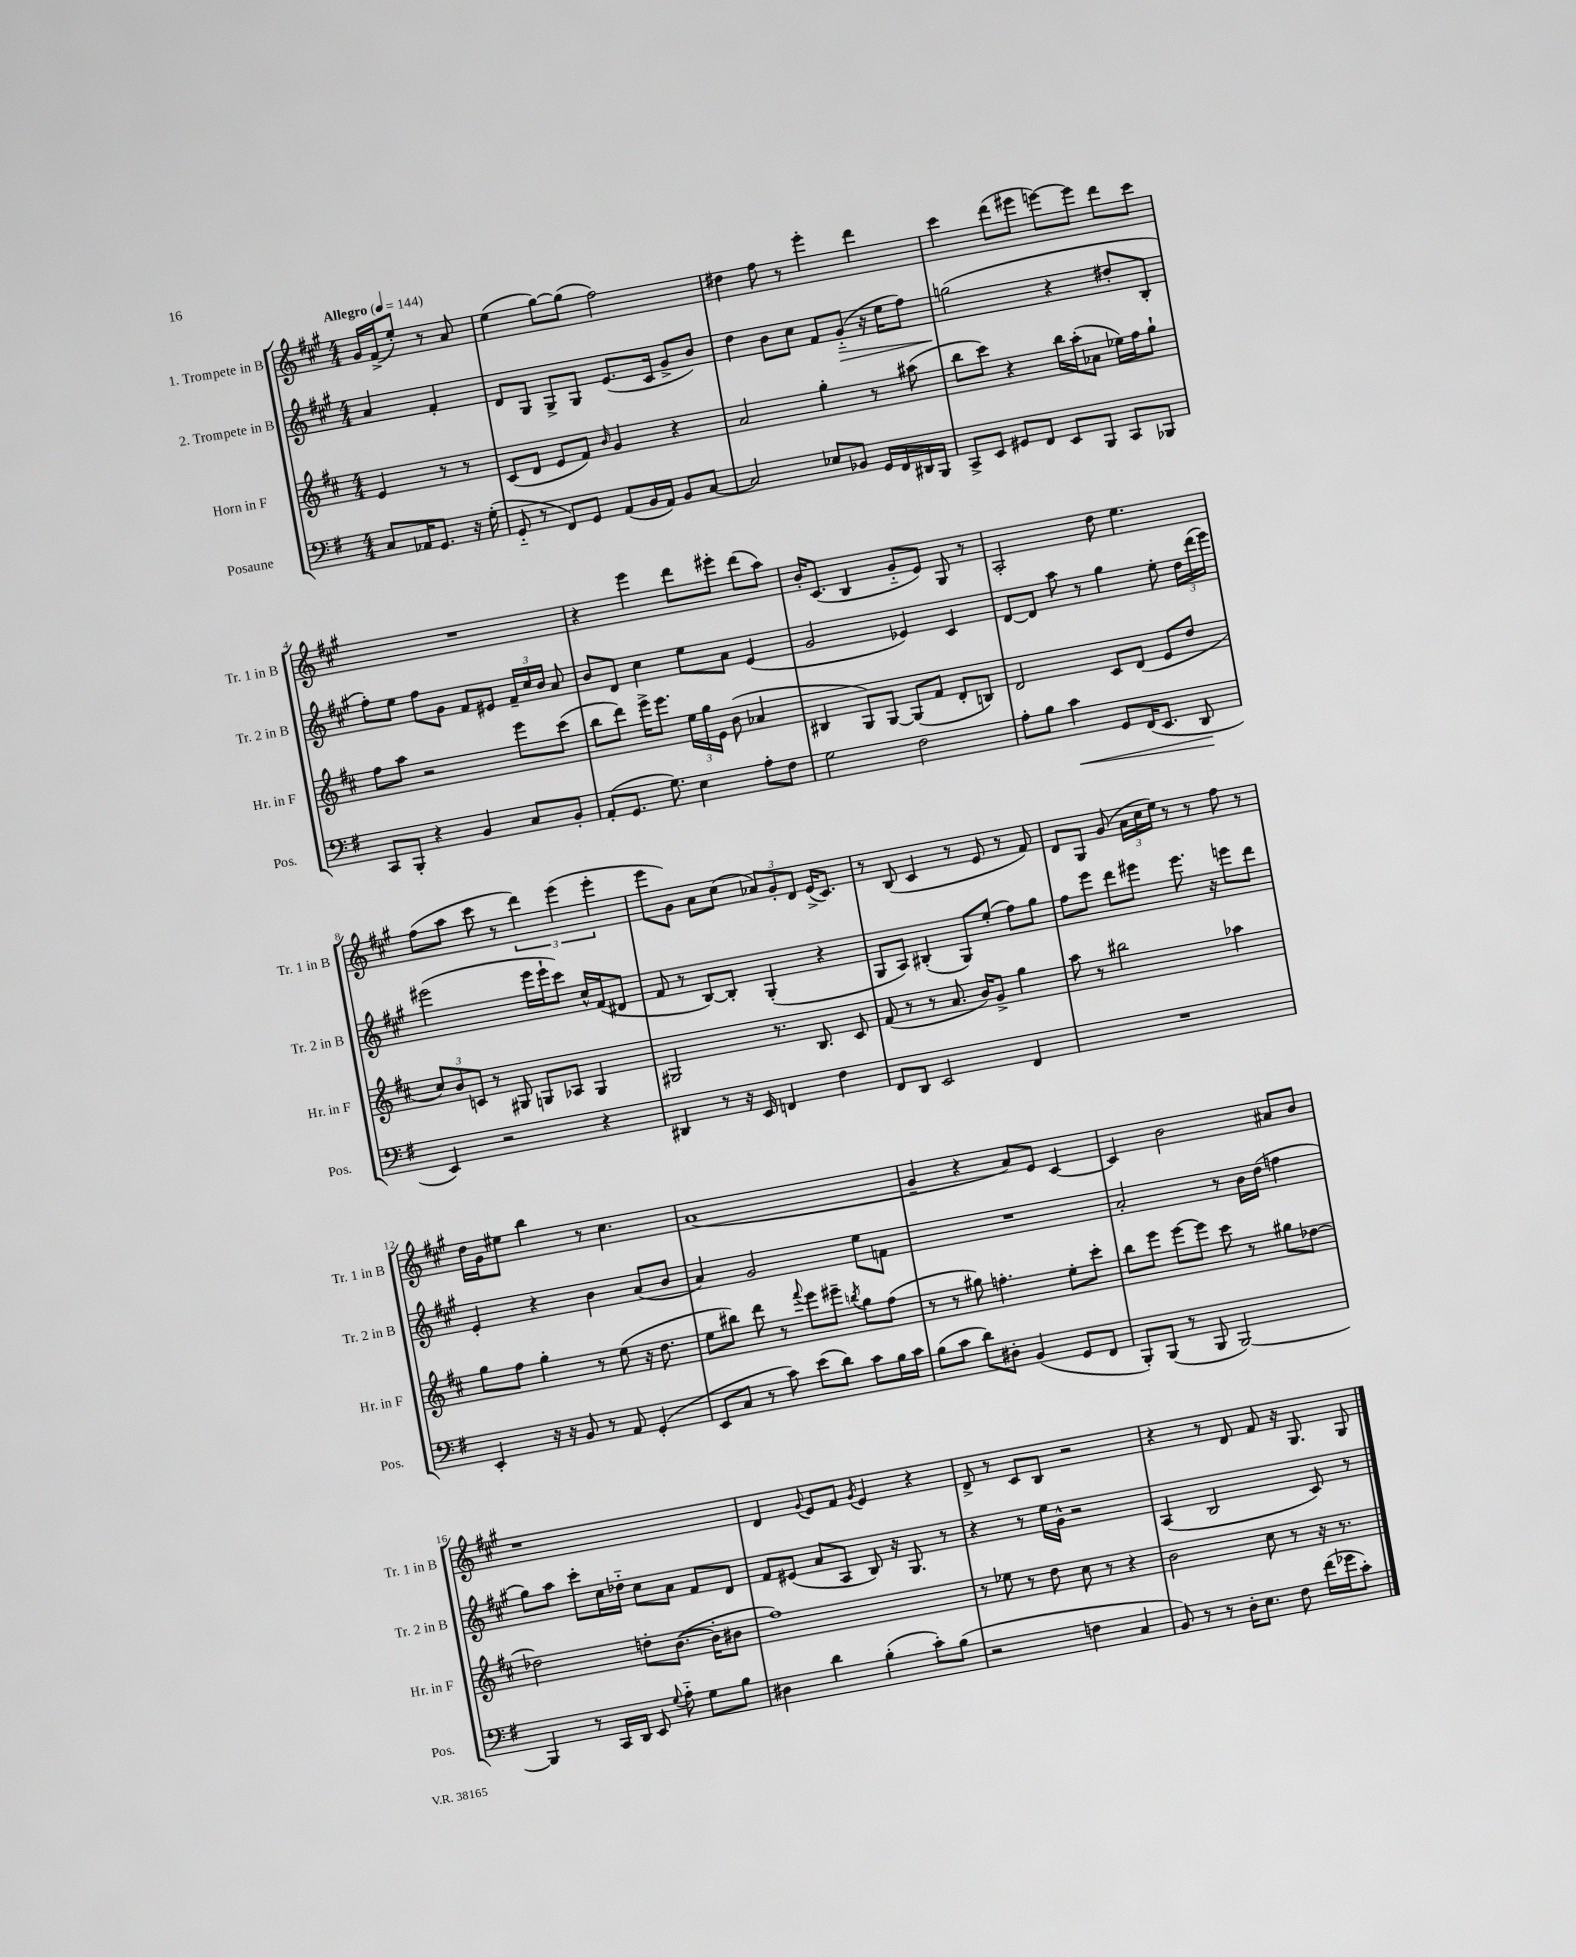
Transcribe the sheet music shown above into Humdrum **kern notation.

**kern	**kern	**kern	**kern
*staff4	*staff3	*staff2	*staff1
*clefF4	*clefG2	*clefG2	*clefG2
*k[f#]	*k[f#c#]	*k[f#c#g#]	*k[f#c#g#]
*M4/4	*M4/4	*M4/4	*M4/4
*MM144	*MM144	*MM144	*MM144
8C/L	4e/	4a/	16g#/LL
.	.	.	(16f#^/J
16AA-/K	.	.	8ee'/J)
8.GG/J	.	.	.
.	8r	4f#'/	8r
16r	8r	.	8a/
(16G'\	.	.	.
=	=	=	=
8GG'~/	(8c#/L	8d/L	(4ee\
8r	8d/J	8G#/J	.
8FF#/L)	8e/L	8G#^/L	[8gg#\L)
8GG/J	8f#/J)	8G#/J	(8gg#\]J
.	16qqb/	.	.
(8AA/L	4g/	(8.e/L	2ff#\)
16BB/L	.	.	.
16AA/JJ)	.	16c#/Jk	.
8BB/L	4r	8g#^/L	.
[8C/J	.	8b/J)	.
=	=	=	=
2C/]	2a/	4dd\	4dd#\
.	.	8b\L	8ff#\
.	.	8cc#\J	8r
8E-/L	4gg'\	8f#/L	4eee'\
8BB-/J	.	(8g#'~/J	.
16GG/LL	8r	16r	4ddd\
16FF#/	.	16ee\LK	.
16DD#/	(8aa#\	8ff#\J)	.
16BBB/JJ	.	.	.
=	=	=	=
8CC^/L	8bb\L	(2gg\	4ccc#\
8EE/J	8ccc#\J)	.	.
8GG#/L	4r	.	(8ddd\L
8FF#/J	.	.	8eee#\J
8EE/L	16bb\LL	4r	[8eee\L)
.	(16aa'\J	.	.
8BBB/J	8a-\J	.	8eee\]J
8CC/L	16ee-\LL)	8dd#'/L	8ddd\L
.	16ff#\J	.	.
8BBB-/J	8gg`\J	8B'/J	8ccc#\J
=	=	=	=
8CC/L	8ff#\L	8ff#'\L)	1r
8BBB'/J	8aa\J	8ee\J	.
4r	2r	8ff#\L	.
.	.	8g#\J	.
4BB/	.	8f#/L	.
.	.	8e#/J	.
8C/L	8eee\L	24f#~/LL	.
.	.	24cc#/	.
.	.	24b/JJ	.
8BB'/J	(8ccc#\J	8a/	.
=	=	=	=
(8AA'/L	8bb\L	8b/L	4r
8.GG/J	8ddd\J)	8d/J	.
.	16eee^\LK	4cc#\	4eee\
8.G\)	8.eee\J	.	.
4E\	24ee\LL	8ee\L	8ddd\L
.	24gg\	.	.
.	24e\JJ	.	.
.	(8b\	8a\J	8eee#'\J
8A'\L	4a-/	(4e/	(8ddd\L
8F#\J	.	.	8aa\J)
=	=	=	=
2G\	4B#/	2g#/	16b'/LK
.	.	.	(8.c#/J
.	8G/L)	.	4B/
.	[8G/J	.	.
2F#\	(8G/]L	4e-/)	8g#'~/L
.	8f#/J	.	8e/J)
.	8d'/L	4c#/	8G#/
.	8B/J)	.	8r
=	=	=	=
8A'\L	2d/	[8d/L	2A'/
8B\J	.	8d/]J	.
4c\	.	8aa\	.
.	.	8r	.
8GG/L	8c#/L	4gg#\	8dd\
(16FF#/K	(8d/J	.	4.ee\
8.EE/J	.	.	.
.	8e/L	8ee'\	.
8DD/	8dd/J	24dd\LL	.
.	.	(24ddd\	.
.	.	24eee\JJ)	.
=	=	=	=
4EE/)	12cc#/L)	(2eee#\	(8ff#\L
.	12b/	.	.
.	.	.	8aa\J
.	12c/J	.	.
2r	8r	.	8ccc#\
.	8G#/	.	8r
.	8G/L	16eee#\LL	6ddd\)
.	.	16eee#`\J	.
.	8A-/J	8ccc#\J)	.
.	.	.	(6eee\
4r	4G/	16cc#^^/LL	.
.	.	(16f#/J	.
.	.	.	6eee'\
.	.	8d#/J	.
=	=	=	=
4DD#/	2G#/	8f#/	8eee\L
.	.	8r	8g#\J)
8r	.	[8B/L)	8a\L
16r	.	8B'/]J	(8cc#\J
16EE/	.	.	.
4FF/	8.r	(4G#'/	12a-/L)
.	.	.	12g#'/
.	.	.	12d/J
.	8.B/	.	.
4F#\	.	4r	(16e^/LK
.	.	.	8.c#/J)
.	8c#/	.	.
=	=	=	=
8FF#/L	(8f#/	8G#/L	8r
8DD/J	8r	8A/J)	(8B/
2EE/	8r	(4B#'/	4c#/
.	8.a/	.	.
.	.	8G#/L)	8r
.	16b/LK)	.	.
.	8g^/J	(8ee'/J	8e/
4FF#/	4gg\	8ff#\L)	8r
.	.	8gg#\J	8f#/)
=	=	=	=
1r	8aa\	8ff#\L	8d/L
.	8r	8eee\J	8G#/J
.	2bb#\	8ddd\L	(8g#/
.	.	8eee#\J	24a\LL
.	.	.	24cc#\
.	.	.	24ee\JJ)
.	.	8.eee#\	8r
.	.	.	8r
.	.	16r	.
.	4aa-\	8eee\L	8ff#\
.	.	8ddd\J	8r
=	=	=	=
4EE'/	8gg\L	4e'/	16dd\LL
.	.	.	16g#\J
.	8ff#\J	.	8ee#\J
16r	4gg'\	4r	4bb\
16r	.	.	.
8BB/	.	.	.
8r	8r	4b\	8r
8AA/	(8ee\	.	4.cc#\
(4GG'/	16r	(8a/L	.
.	8.dd\	.	.
.	.	8b/J	.
=	=	=	=
8EE/L	8ee\L	4a/)	(1a
8C/J	8bb#\J)	.	.
8r	8ddd\	2g#/	.
8c\)	8r	.	.
.	8qqfff#/	.	.
(8e\L	8eee\L	.	.
8d\J)	8eee#~\J	.	.
.	8qbb/	.	.
8c\L	8gg\L	8ee\L	.
16B\L	(8ff#\J	8f\J	.
16c\JJ	.	.	.
=	=	=	=
(8B\L	8r	1r	4g#~/
8c\J	8r	.	.
8d\L)	8gg#\)	.	4r
8D#'\J	4.ff'\	.	.
(4BB/	.	.	8a/L)
.	.	.	8e/J
8GG/L	8ee'\L	.	[4c#/
8FF#/J	8ccc#'\J	.	.
=	=	=	=
8BBB'/L)	8bb\L	2a'/	4c#/]
(8BBB/J	8eee\J	.	.
8r	[8eee\L	.	2b\
8BBB/	8eee\]J	.	.
[2BBB/)	8ccc#\	8r	.
.	8r	16b\LL	.
.	.	(16dd\JJ	.
.	8gg#\L	4ff\	8a#/L
.	[8dd-\J	.	8b/J
=	=	=	=
4BBB/]	2dd-\]	8gg#\L)	1r
.	.	8aa\J	.
8r	.	8ccc#'\L	.
16CC/LL	.	16cc#\L	.
16DD/JJ	.	16dd-'~\JJ	.
8EE/	8dd'\L	8cc#\L	.
8qqG/	.	.	.
8A'~\	([8.b\J	8a\J	.
8G\L	.	8f#/L	.
.	16b'\]LK	.	.
8B\J	8b#\J	8d/J	.
=	=	=	=
4D#\	1ff#)	8f#/L	4d/
.	.	(8e#/J	.
.	.	.	8qqg#/
4d\	.	8a/L	8e/L
.	.	8A/J	8f#/J
.	.	.	8qg#/
(4B'\	.	8B/)	4e/
.	.	16r	.
.	.	8.G#/	.
8c'\L)	.	.	4r
(8B\J	.	8r	.
=	=	=	=
2r	8r	4r	8d^/
.	8ee-\	.	8r
.	8r	8r	8c#/L
.	8dd\	16ee\LL	8B/J
.	.	16g#^^\JJ	.
4F\	8cc#\	2r	2r
.	8r	.	.
4C/	4r	.	.
=	=	=	=
8BB/)	2b\	(4A/	4r
8r	.	.	.
8r	.	2B/	8r
16D'\LK	.	.	8d/
8.E\J	.	.	.
.	8cc#\	.	8f#/
8F#\	8r	.	16r
.	.	.	8.G#/
(16f#\LL	16r	8c#/)	.
16g-\J	8.r	.	.
8c'\J)	.	8r	8G#/
==	==	==	==
*-	*-	*-	*-
